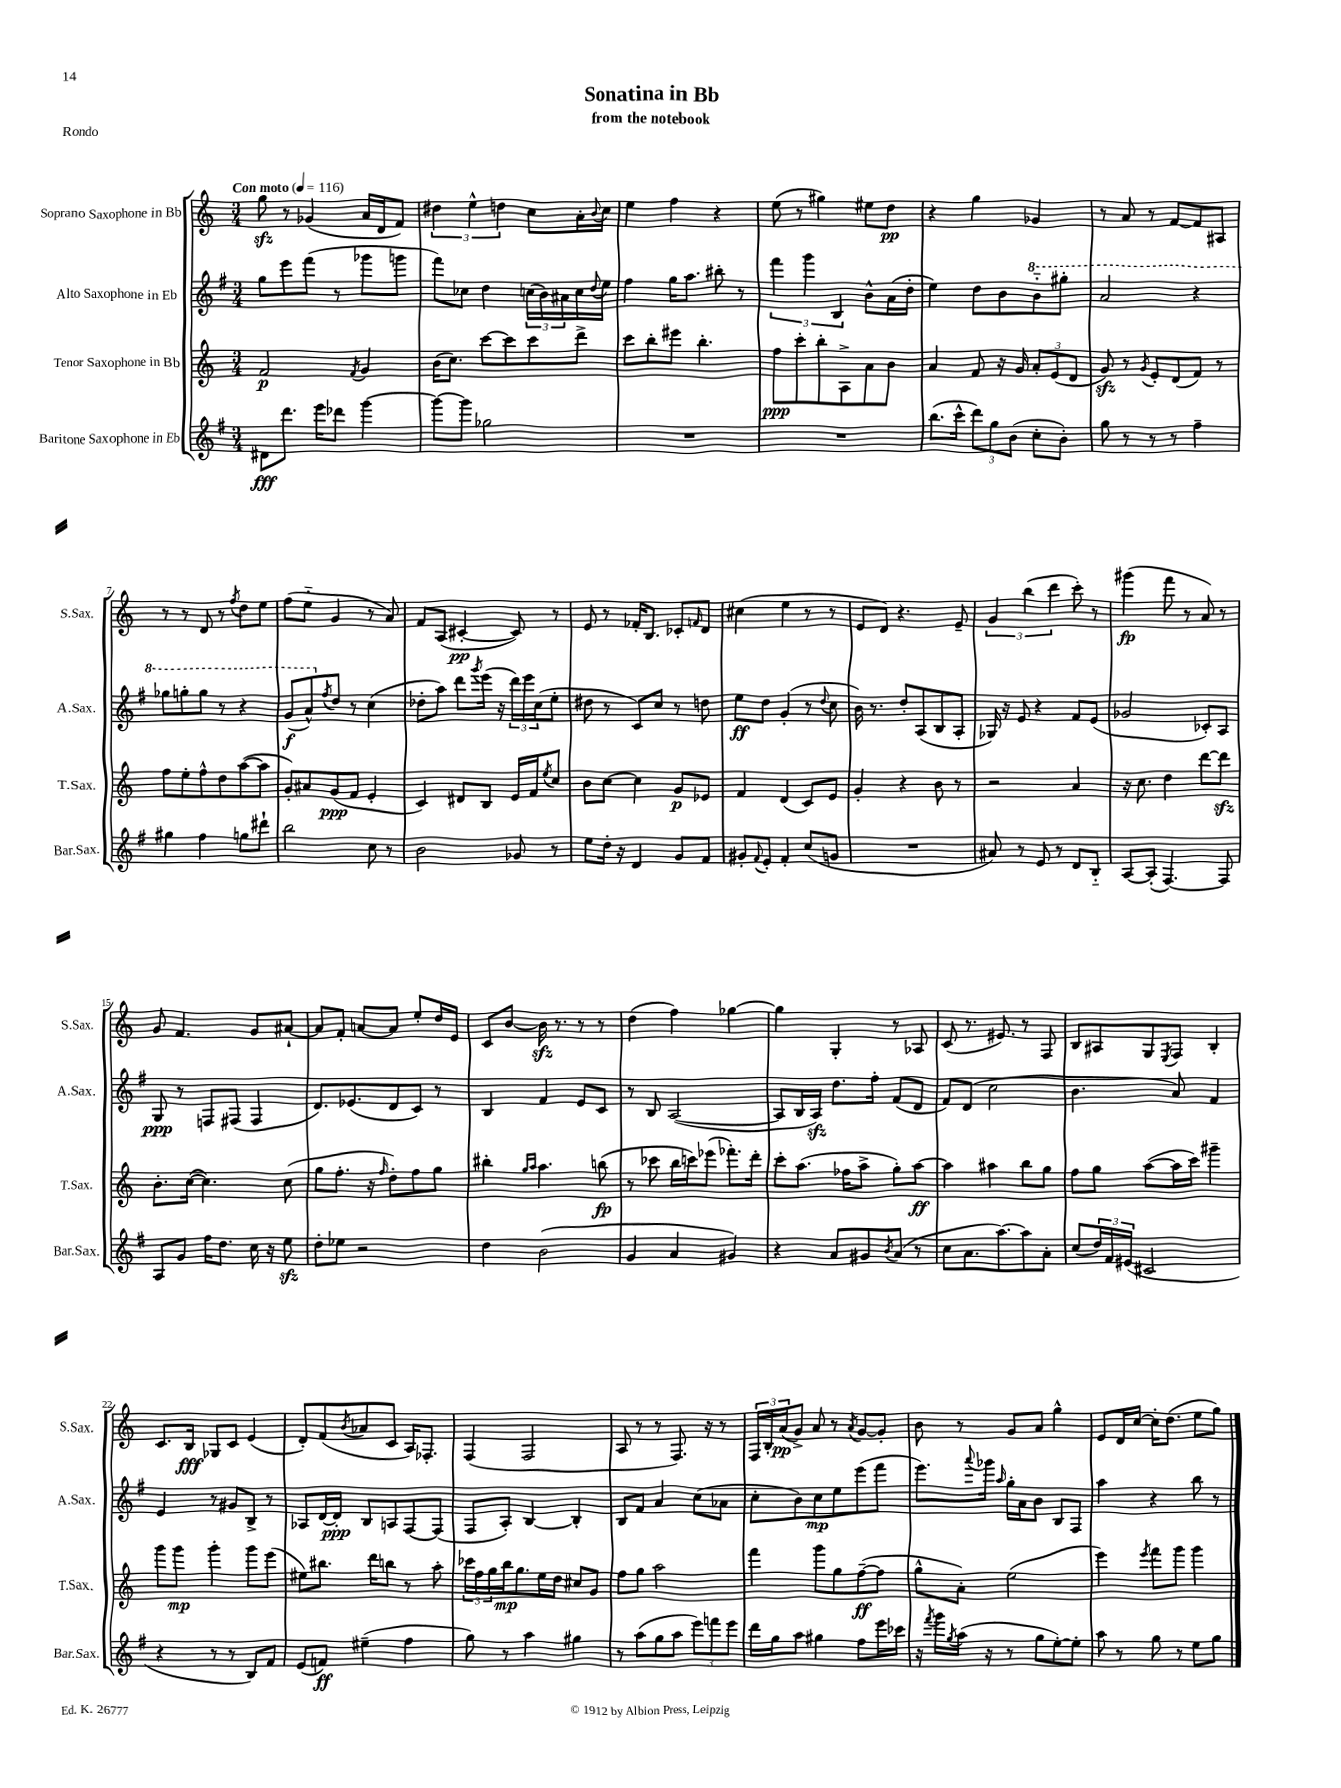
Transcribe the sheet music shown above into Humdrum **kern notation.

**kern	**dynam	**kern	**dynam	**kern	**dynam	**kern	**dynam
*part4	*part4	*part3	*part3	*part2	*part2	*part1	*part1
*staff4	*staff4	*staff3	*staff3	*staff2	*staff2	*staff1	*staff1
*I"Baritone Saxophone in Eb	*	*I"Tenor Saxophone in Bb	*	*I"Alto Saxophone in Eb	*	*I"Soprano Saxophone in Bb	*
*I'Bar.Sax.	*	*I'T.Sax.	*	*I'A.Sax.	*	*I'S.Sax.	*
*clefG2	*	*clefG2	*	*clefG2	*	*clefG2	*
*k[f#]	*	*k[]	*	*k[f#]	*	*k[]	*
*M3/4	*	*M3/4	*	*M3/4	*	*M3/4	*
*MM116	*	*MM116	*	*MM116	*	*MM116	*
=1	=1	=1	=1	=1	=1	=1	=1
!	!	!	!	!	!	!LO:TX:a:B:t=Con moto	!
8d#X\L	fff	2f/	p	8gg\L	.	8ggzz\	.
8.ddd\J	.	.	.	8eee\	.	8r	.
.	.	.	.	(8fff#\J	.	(4g-X/	.
16eee\KL	.	.	.	.	.	.	.
8ddd-X\J	.	.	.	8r	.	.	.
.	.	8qf/	.	.	.	.	.
[4ggg\	.	4g/	.	8ggg-X\L	.	16a/LL	.
.	.	.	.	.	.	16d/J	.
.	.	.	.	8gggn\J	.	8f/J)	.
=2	=2	=2	=2	=2	=2	=2	=2
8ggg\L_	.	(16b\KL	.	8fff#\L)	.	6dd#X\	.
.	.	8.cc\J)	.	.	.	.	.
8ggg\J]	.	.	.	8cc-X\J	.	.	.
.	.	.	.	.	.	6ee^^\	.
2gg-X\	.	[8ccc\L	.	4dd\	.	.	.
.	.	.	.	.	.	6ddn\	.
.	.	8ccc\]	.	.	.	.	.
.	.	8ccc\	.	(24ccn\LL	.	8cc\L	.
.	.	.	.	24b\)	.	.	.
.	.	.	.	24a#X\	.	.	.
.	.	8ddd^\J	.	16cc\	.	16a'\L	.
.	.	.	.	8qqdd/	.	8qqb/	.
.	.	.	.	16ee\JJ	.	16cc\JJ	.
=3	=3	=3	=3	=3	=3	=3	=3
2.r	.	8ccc\L	.	4ff#\	.	4ee\	.
.	.	8bb'\	.	.	.	.	.
.	.	8eee#X\J	.	16gg\KL	.	4ff\	.
.	.	.	.	8.aa\J	.	.	.
.	.	4.bb'\	.	.	.	.	.
.	.	.	.	8bb#X'\	.	4r	.
.	.	.	.	8r	.	.	.
=4	=4	=4	=4	=4	=4	=4	=4
2.r	.	8ff\L	ppp	6fff#\	.	(8ee\	.
.	.	8ccc'\	.	.	.	8r	.
.	.	.	.	6ggg\	.	.	.
.	.	8bb'\	.	.	.	4gg#X\)	.
.	.	.	.	6B/	.	.	.
.	.	8A^\	.	.	.	.	.
.	.	8a\	.	8b^^\L	.	8ee#X\L	.
.	.	8b\J	.	(16a\L	.	8dd\J	pp
.	.	.	.	16dd'\JJ	.	.	.
=5	=5	=5	=5	=5	=5	=5	=5
(8.bb\L	.	4a/	.	4ee\)	.	4r	.
16ccc^^\Jk	.	.	.	.	.	.	.
12ddd\L)	.	8f/	.	8dd\L	.	4gg\	.
12gg\	.	.	.	.	.	.	.
.	.	16r	.	8b\	.	.	.
(12b\J	.	.	.	.	.	.	.
.	.	16g/	.	.	.	.	.
*	*	*	*	*8va	*	*	*
8cc'\L	.	12a'/L	.	8bb\	.	4g-X/	.
.	.	(12e/	.	.	.	.	.
8b'\J)	.	.	.	8ggg#X'\J	.	.	.
.	.	12d/J	.	.	.	.	.
=6	=6	=6	=6	=6	=6	=6	=6
8gg\	.	8gzz/)	.	2aa/	.	8r	.
8r	.	8r	.	.	.	8a/	.
.	.	8qg/	.	.	.	.	.
8r	.	8e'/L	.	.	.	8r	.
8r	.	(8d/	.	.	.	[8f/L	.
4ff#~\	.	8f/J)	.	4r	.	8f/]	.
.	.	8r	.	.	.	8A#X/J	.
!!LO:LB:g=z
=7	=7	=7	=7	=7	=7	=7	=7
4gg#X\	.	8ff\L	.	8ggg-X\L	.	8r	.
.	.	8ee'\	.	8gggn'\	.	8r	.
4ff#\	.	8ff^^\	.	8ggg\J	.	8d/	.
.	.	8dd\	.	8r	.	8r	.
.	.	.	.	.	.	8qff/	.
8ggn\L	.	([8aa\	.	4r	.	8dd\L	.
8ddd#X`\J	.	8aa\J]	.	.	.	8ee\J	.
=8	=8	=8	=8	=8	=8	=8	=8
2bb\	.	8g'/L)	.	(8gg/L	f	(8ff\L	.
.	.	8a#X/	.	8aa^^/)	.	8ee\J	.
*	*	*	*	*X8va	*	*	*
.	.	.	.	8qff#/	.	.	.
.	.	(8g/	ppp	8dd/J	.	4g/	.
.	.	8f/J	.	8r	.	.	.
8cc\	.	4e'/	.	(4cc\	.	8r	.
8r	.	.	.	.	.	8a/)	.
=9	=9	=9	=9	=9	=9	=9	=9
2b\	.	4c/)	.	8dd-X'\L	.	8f/L	.
.	.	.	.	8aa\J)	.	(8A/J	.
.	.	8d#X/L	.	8ddd\L	.	[4c#X'/	pp
.	.	.	.	8qggg/	.	.	.
.	.	8B/J	.	(16eee\Jk	.	.	.
.	.	.	.	16r	.	.	.
8g-X/	.	16e/LL	.	24ddd\LL)	.	8c#/])	.
.	.	.	.	24eee\	.	.	.
.	.	16f/J	.	.	.	.	.
.	.	.	.	(24cc\J	.	.	.
.	.	8qee/	.	.	.	.	.
8r	.	8cc/J	.	8ee'\J	.	8r	.
=10	=10	=10	=10	=10	=10	=10	=10
8ee\L	.	8b\L	.	8dd#X\	.	8e/	.
16dd'\Jk	.	[8cc\J	.	8r	.	8r	.
16r	.	.	.	.	.	.	.
4d/	.	4cc\]	.	8c/L)	.	16f-X'/KL	.
.	.	.	.	.	.	8.B/J	.
.	.	.	.	8cc/J	.	.	.
8g/L	.	8g/L	p	8r	.	8c-X'/L	.
.	.	.	.	.	.	16qqfn/	.
8f#/J	.	8e-X/J	.	8ddn\	.	8d/J	.
=11	=11	=11	=11	=11	=11	=11	=11
8g#X'/L	.	4f/	.	8ee\L	ff	(4cc#X\	.
8qqf#/	.	.	.	.	.	.	.
8e'/J	.	.	.	8dd\J	.	.	.
4f#'/	.	(4d/	.	(4g'/	.	4ee\	.
(8cc/L	.	8c/L)	.	8r	.	8r	.
.	.	.	.	8qqdd/	.	.	.
8gn/J	.	8e/J	.	8cc\	.	8r	.
=12	=12	=12	=12	=12	=12	=12	=12
2.r	.	4g'/	.	16b\)	.	8e/L	.
.	.	.	.	8.r	.	.	.
.	.	.	.	.	.	8d/J)	.
.	.	4r	.	8dd'/L	.	4.r	.
.	.	.	.	(8A/	.	.	.
.	.	8b\	.	8B/	.	.	.
.	.	8r	.	8A'/J	.	8e~/	.
=13	=13	=13	=13	=13	=13	=13	=13
8a#X/)	.	2r	.	16G-X/)	.	6g/	.
.	.	.	.	16r	.	.	.
8r	.	.	.	8e/	.	.	.
.	.	.	.	.	.	(6bb\	.
8e/	.	.	.	4r	.	.	.
.	.	.	.	.	.	6ddd\	.
8r	.	.	.	.	.	.	.
8d/L	.	4a/	.	8f#/L	.	8ccc'\)	.
8B/J	.	.	.	(8e/J	.	8r	.
=14	=14	=14	=14	=14	=14	=14	=14
[8A/L	.	16r	.	2g-X/	.	(4ggg#X\	fp
.	.	8.cc\	.	.	.	.	.
(8A'/J]	.	.	.	.	.	.	.
[4.F#/)	.	4dd\	.	.	.	8fff\	.
.	.	.	.	.	.	8r	.
.	.	[8ddd\L	.	8c-X'/L)	.	8a/)	.
8F#/]	.	8dddzz\J]	.	8A/J	.	8r	.
!!LO:LB:g=z
=15	=15	=15	=15	=15	=15	=15	=15
8A/L	.	8.b'\L	.	8G/	ppp	8g/	.
8g/J	.	.	.	8r	.	4.f/	.
.	.	([16cc\Jk	.	.	.	.	.
16ff#\KL	.	4.cc\])	.	8Fn/L	.	.	.
8.dd\J	.	.	.	.	.	.	.
.	.	.	.	(8F#X/J	.	.	.
16cc\	.	.	.	4F#/	.	8g/L	.
16r	.	.	.	.	.	.	.
8eezz\	.	(8cc\	.	.	.	[8a#X`/J	.
=16	=16	=16	=16	=16	=16	=16	=16
8dd'\L	.	8gg\L	.	8.d/L)	.	8a#/L]	.
8ee-X\J	.	8.ff'\J	.	.	.	8f'/J	.
.	.	.	.	(8.e-X/	.	.	.
2r	.	.	.	.	.	[8an/L	.
.	.	16r	.	.	.	.	.
.	.	16qqff/	.	.	.	.	.
.	.	8dd'\L)	.	8d/	.	8a/J]	.
.	.	8ff\	.	8c/J)	.	8ee'/L	.
.	.	8gg\J	.	8r	.	16dd/L	.
.	.	.	.	.	.	16e/JJ	.
=17	=17	=17	=17	=17	=17	=17	=17
4dd\	.	4bb#X'\	.	4B/	.	8c/L	.
.	.	.	.	.	.	[8b/J	.
.	.	16qqgg/LL	.	.	.	.	.
.	.	16qqaa/JJ	.	.	.	.	.
(2b\	.	4.aa\	.	4f#/	.	16bzz\]	.
.	.	.	.	.	.	8.r	.
.	.	.	.	8e/L	.	8r	.
.	.	(8bbn\	fp	8c/J	.	8r	.
=18	=18	=18	=18	=18	=18	=18	=18
4g/	.	8r	.	8r	.	(4dd\	.
.	.	8ccc-X\	.	8B/	.	.	.
4a/	.	16bb\LL	.	([2A/	.	4ff\)	.
.	.	16cccn\J)	.	.	.	.	.
.	.	(8eee-X\J	.	.	.	.	.
4g#X/)	.	8.fff-X'\L)	.	.	.	[4gg-X\	.
.	.	16ddd'\Jk	.	.	.	.	.
=19	=19	=19	=19	=19	=19	=19	=19
4r	.	8ccc'\L	.	8A/L]	.	4gg-\]	.
.	.	(8.aa\J	.	16B/L	.	.	.
.	.	.	.	16Azz/JJ)	.	.	.
8a/L	.	.	.	8.dd\L	.	4G'/	.
.	.	16ff-X\KL	.	.	.	.	.
8g#X/	.	8aa^\J	.	.	.	.	.
.	.	.	.	16ff#'\Jk	.	.	.
8qb/	.	.	.	.	.	.	.
(8a/J	.	8gg'\L)	.	(8f#/L	.	8r	.
8r	.	[8aa\J	ff	8d/J	.	8A-X/	.
=20	=20	=20	=20	=20	=20	=20	=20
8cc\L	.	4aa\]	.	8f#/L)	.	(8c/	.
8.a\	.	.	.	(8d/J	.	8.r	.
.	.	4aa#X\	.	2cc\	.	.	.
[8.aa\)	.	.	.	.	.	8.e#X/)	.
8aa\]	.	8bb\L	.	.	.	8r	.
8a'\J	.	8gg\J	.	.	.	8F/	.
=21	=21	=21	=21	=21	=21	=21	=21
(8cc/L	.	8ff\L	.	4.b\	.	8B/L	.
24dd/L)	.	8gg\J	.	.	.	8A#X/	.
24f#/	.	.	.	.	.	.	.
(24e#X/JJ	.	.	.	.	.	.	.
2c#X/	.	([8aa\L	.	.	.	8G/	.
.	.	.	.	.	.	8qE/	.
.	.	16aa\L]	.	8a/)	.	8F/J	.
.	.	16ccc\JJ)	.	.	.	.	.
.	.	4ggg#X~\	.	4f#/	.	4B'/	.
!!LO:LB:g=z
=22	=22	=22	=22	=22	=22	=22	=22
4r	.	8ggg\L	.	4e/	.	8.c/L	.
.	.	8ggg\J	mp	.	.	.	.
.	.	.	.	.	.	16B/Jk	fff
8r	.	4ggg'\	.	8r	.	8G-X/L	.
8r	.	.	.	8g#X/L	.	8c/J	.
8B/L)	.	8ggg\L	.	8B^/J	.	(4e/	.
8f#/J	.	(8eee\J	.	8r	.	.	.
=23	=23	=23	=23	=23	=23	=23	=23
(8e/L	.	8ee#X\L)	.	8A-X/L	.	8d'/L)	.
8fn/J)	ff	8.bb#X\J	.	[16d/L	.	(8f/	.
.	.	.	.	16d'/JJ]	ppp	.	.
.	.	.	.	.	.	8qb/	.
(4ee#X~\	.	.	.	8B/L	.	8a-X/	.
.	.	16ddd\KL	.	.	.	.	.
.	.	8bbn\J	.	8An/	.	8c/J	.
4ff#\	.	8r	.	[8F#/	.	16A/KL)	.
.	.	.	.	.	.	8.F-X'/J	.
.	.	8aa'\	.	(8F#/J]	.	.	.
=24	=24	=24	=24	=24	=24	=24	=24
8gg\)	.	24ccc-X\LL	.	8F#/L	.	(4F/	.
.	.	24ff\	.	.	.	.	.
.	.	24gg\	.	.	.	.	.
8r	.	16bb\J	mp	8A'/J)	.	.	.
.	.	8.gg\	.	.	.	.	.
4aa\	.	.	.	[4B/	.	2F/	.
.	.	16ee\L	.	.	.	.	.
.	.	16dd\JJ	.	.	.	.	.
4gg#X\	.	8cc#X/L	.	4B'/]	.	.	.
.	.	8g/J	.	.	.	.	.
=25	=25	=25	=25	=25	=25	=25	=25
8r	.	8ff\L	.	8B/L	.	8A/	.
(8aa\L	.	8gg\J	.	8f#/J	.	8r	.
8gg\	.	2aa\	.	4a/	.	8r	.
8aa\J	.	.	.	.	.	8.F/)	.
12eee\L)	.	.	.	(8cc\L	.	.	.
.	.	.	.	.	.	16r	.
12fffn\	.	.	.	.	.	.	.
.	.	.	.	8a-X\J	.	8r	.
12eee\J	.	.	.	.	.	.	.
=26	=26	=26	=26	=26	=26	=26	=26
16ddd\LL	.	4fff\	.	8cc'\L	.	24F/LL	.
.	.	.	.	.	.	24B'/	.
16gg\J	.	.	.	.	.	.	.
.	.	.	.	.	.	(24a/J	pp
8aa\J	.	.	.	8b\)	.	8g^/J)	.
4gg#X\	.	8ggg\L	.	8cc\	mp	8a/	.
.	.	8gg\	.	8ee\	.	8r	.
.	.	.	.	.	.	8qa/	.
8ff#\L	.	([8ff~\	ff	(8eee\	.	[8g/L	.
16eee\L	.	8ff\J]	.	8fff#\J	.	8g'/J]	.
16ccc-X\JJ	.	.	.	.	.	.	.
=27	=27	=27	=27	=27	=27	=27	=27
16r	.	8gg^^\L	.	8.eee\L)	.	8b\	.
8qfff#/	.	.	.	.	.	.	.
16ggg\LL	.	.	.	.	.	.	.
8qgg/	.	.	.	.	.	.	.
(16aa\JJ	.	8a'\J)	.	.	.	8r	.
.	.	.	.	8qqaaa/	.	.	.
16r	.	.	.	16ggg-X\Jk	.	.	.
.	.	.	.	16qqaa/	.	.	.
8r	.	(2ee\	.	16gg'\LL	.	8g/L	.
.	.	.	.	16a\J	.	.	.
8gg\L	.	.	.	8b\J	.	8a/J	.
[8ee'\)	.	.	.	8B/L	.	4gg^^\	.
8ee'\J]	.	.	.	8F#/J	.	.	.
=28	=28	=28	=28	=28	=28	=28	=28
8aa\	.	4eee\)	.	4aa\	.	8e/L	.
8r	.	.	.	.	.	16d/L	.
.	.	.	.	.	.	[16cc/JJ	.
.	.	8qeee/	.	.	.	.	.
8gg\	.	8fff\L	.	4r	.	16cc'\KL]	.
.	.	.	.	.	.	(8.dd\J	.
8r	.	8ggg\J	.	.	.	.	.
8ee\L	.	4ggg\	.	8bb\	.	8ee\L	.
8gg\J	.	.	.	8r	.	8gg\J)	.
==	==	==	==	==	==	==	==
*-	*-	*-	*-	*-	*-	*-	*-
